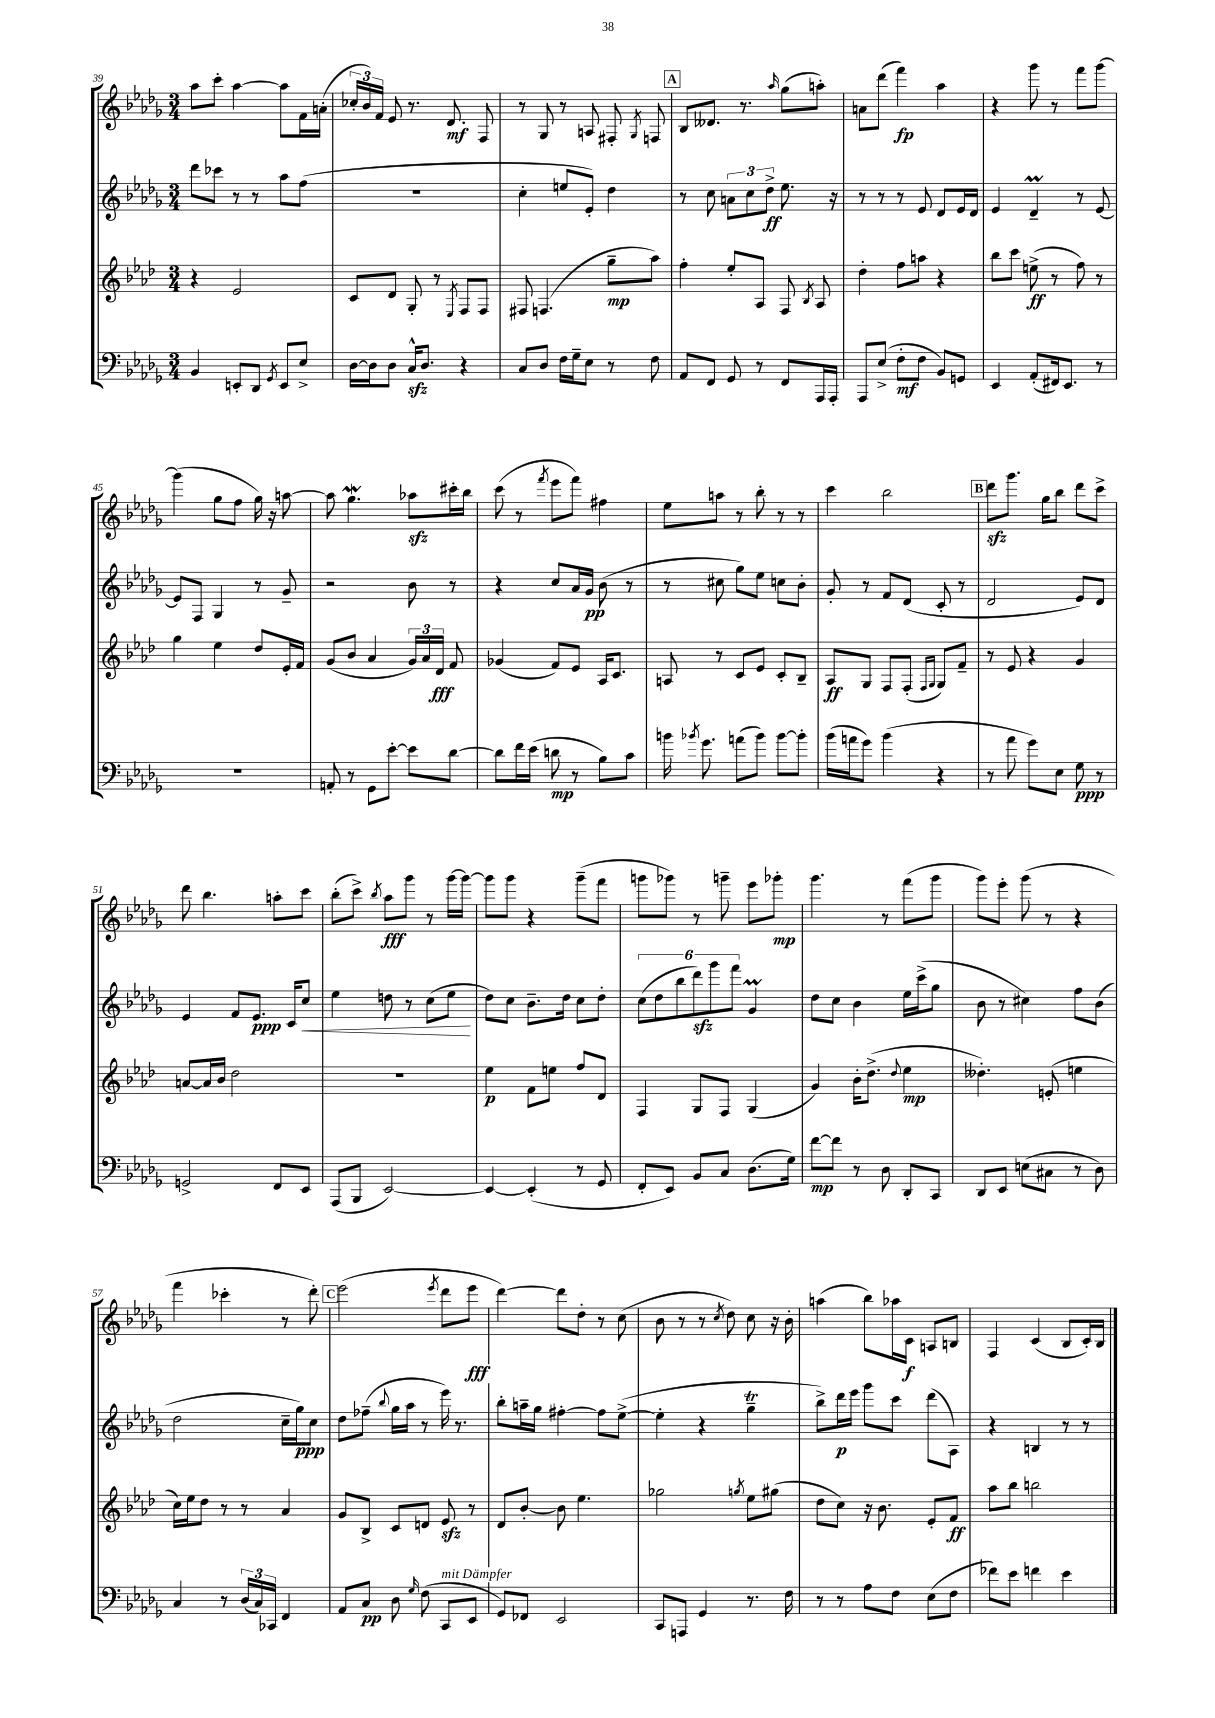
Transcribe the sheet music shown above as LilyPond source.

<<
\new StaffGroup <<
\new Staff = "s0" {
    \clef treble \key des \major \numericTimeSignature \time 3/4
    \autoBeamOff aes''8[ c'''8]-. aes''4~ aes''8[ f'16 a'16]-.( |
    \tuplet 3/2 { ces''16[-. bes'16) f'16] } ees'8 r8. des'8.\mf f8 |
    r8 ges8 r8 a8 fis8-. \acciaccatura { ges8 } f8 |
    \mark \markup { \box "A" } bes8[ deses'8.] r8. \grace { aes''16 } ges''8[( a''8]-.) |
    a'8[ des'''8]( f'''4\fp) aes''4 |
    r4 ges'''8 r8 f'''8[ ges'''8]~ |
    ges'''4( ges''8[ f''8] ges''16) r16 a''8~ |
    a''8 ges''4.\mordent aes''8[\sfz cis'''16-. bes''16] |
    c'''8( r8 \acciaccatura { f'''8 } ees'''8[ f'''8]) fis''4 |
    ees''8[ a''8] r8 bes''8-. r8 r8 |
    c'''4 bes''2 |
    \mark \markup { \box "B" } des'''8[\sfz ges'''8.] ges''16[ bes''8] des'''8[ c'''8]-> |
    des'''8 bes''4. a''8[-. c'''8] |
    bes''8[-.( c'''8]->) \acciaccatura { bes''8 } aes''8[\fff ges'''8] r8 ges'''16[~ ges'''16]~ |
    ges'''8[ ges'''8] r4 ges'''8[--( f'''8] |
    g'''8[ ges'''8]) r8 g'''8-- ees'''8[ ges'''8]-.\mp |
    ges'''4. r8 f'''8[( ges'''8] |
    ges'''8[) ees'''8]-. ges'''8( r8 r4 |
    f'''4 ces'''4-. r8 des'''8-.) |
    \mark \markup { \box "C" } ees'''2( \acciaccatura { ees'''8 } des'''8[ ees'''8]\fff |
    des'''4~) des'''8[ des''8]-. r8 c''8( |
    bes'8 r8 r8 \acciaccatura { c''8 } des''8) c''8 r16 bes'16-. |
    a''4( bes''8[) aes''16 c'16]\f a8[ b8] |
    f4 c'4( bes8[ c'16-.) bes16] \bar "|." |
}
\new Staff = "s1" {
    \clef treble \key des \major \numericTimeSignature \time 3/4
    \autoBeamOff des'''8[ ces'''8] r8 r8 aes''8[ f''8]( |
    R2. |
    c''4-. e''8[ ees'8]-.) des''4 |
    \mark \markup { \box "A" } r8 c''8 \tuplet 3/2 { a'8[ c''8 des''8]->\ff } ees''8. r16 |
    r8 r8 r8 ees'8 des'8[ ees'16 des'16] |
    ees'4 des'4--\prall r8 ees'8~ |
    ees'8[ f8] ges4 r8 ges'8-- |
    r2 bes'8 r8 |
    r4 c''8[ aes'16 ges'16]\pp bes'8( r8 |
    r8 cis''8 ges''8[) ees''8] c''8[ bes'8]-. |
    ges'8-. r8 f'8[ des'8]( c'8-. r8 |
    \mark \markup { \box "B" } des'2 ees'8[) des'8] |
    ees'4 f'8[ ees'8.]\ppp c'16[ c''8]\< |
    ees''4 d''8 r8 c''8[( ees''8]\! |
    des''8[) c''8] bes'8.[-- des''16] c''8[ des''8]-. |
    \tuplet 6/4 { c''8[( des''8 bes''8 des'''8\sfz) ges'''8 f'''8] } ges'4\prall |
    des''8[ c''8] bes'4 ees''16[ c'''16->( ges''8] |
    bes'8 r8 cis''4) f''8[ bes'8]( |
    des''2 c''16[-- ges''16\ppp) c''8] |
    \mark \markup { \box "C" } des''8[ fes''8]--( \appoggiatura { bes''8 } ges''16[ aes''16] r8 ees'''16) r8. |
    bes''8[-. a''16-- ges''16] fis''4~-. fis''8[ ees''8]~->( |
    ees''4-. r4 ges''4--\trill |
    bes''8[->) des'''16\p ees'''16] ges'''8[ c'''8] des'''8[( aes8]) |
    r4 b4 r8 r8 \bar "|." |
}
\new Staff = "s2" {
    \clef treble \key aes \major \numericTimeSignature \time 3/4
    \autoBeamOff r4 ees'2 |
    c'8[ des'8] g8-. r8 \acciaccatura { ees8 } f8[ f8] |
    fis8 f4.( g''8[--\mp aes''8]) |
    \mark \markup { \box "A" } f''4-. ees''8[-. aes8] f8 \acciaccatura { bes8 } aes8 |
    des''4-. f''8[ a''8] r4 |
    bes''8[ c'''8] e''8->\ff( r8 f''8) r8 |
    g''4 ees''4 des''8[ ees'16-. f'16] |
    g'8[( bes'8] aes'4 \tuplet 3/2 { g'16[) aes'16 des'16]\fff } f'8 |
    ges'4( f'8[) ees'8] aes16[ c'8.] |
    a8 r8 c'8[ ees'8] c'8[-. bes8]-- |
    aes8[\ff g8] f8[ f8]-.( \grace { f16[ g16] } g8[) f'8]-- |
    \mark \markup { \box "B" } r8 ees'8 r4 g'4 |
    a'8[~ a'16 bes'16] des''2 |
    R2. |
    ees''4\p f'8[ e''8] f''8[ des'8] |
    f4 g8[ f8] g4( |
    g'4) bes'16[-. des''8.]->( \appoggiatura { des''8 } ees''4\mp |
    deses''4.-.) e'8-.( e''4 |
    c''16[) ees''16 des''8] r8 r8 aes'4 |
    \mark \markup { \box "C" } g'8[ bes8]-> c'8[ d'8] ees'8\sfz r8 |
    des'8[ bes'8]~-. bes'8 ees''4. |
    ges''2 \acciaccatura { g''8 } ees''8[ gis''8]( |
    des''8[ c''8]) r16 bes'8. ees'8[-. f'8]\ff |
    aes''8[ bes''8] b''2 \bar "|." |
}
\new Staff = "s3" {
    \clef bass \key des \major \numericTimeSignature \time 3/4
    \autoBeamOff bes,4 e,8[-. des,8] \acciaccatura { ges,8 } e,8[ ees8]-> |
    des16[~ des16 des8] c16[-^\sfz des8.] r4 |
    c8[ des8] f16[ ges16-- ees8] r8 f8 |
    \mark \markup { \box "A" } aes,8[ f,8] ges,8 r8 f,8[ aes,,16 aes,,16]-. |
    aes,,8[ ees8]->( f8[-.\mf f8] bes,8[) g,8] |
    ees,4 aes,8[-.( fis,16) ees,8.] r8 |
    R2. |
    a,8-. r8 ges,8[ ees'8]~-. ees'8[ des'8]~ |
    des'8[ f'16 ees'16]( d'8\mp r8 bes8[) c'8] |
    b'16 \acciaccatura { bes'8 } ges'8. a'8[( bes'8]) bes'8[~ bes'8]-. |
    bes'16[( a'16 ges'8]) bes'4( r4 |
    \mark \markup { \box "B" } r8 aes'8 ges'8[) ees8] ges8\ppp r8 |
    g,2-> f,8[ ees,8] |
    aes,,8[( bes,,8] ees,2~) |
    ees,4~ ees,4-.( r8 ges,8 |
    f,8[-. ees,8]) bes,8[ c8] des8.[( ges16]) |
    f'8[~\mp f'8] r8 des8 des,8[-. c,8] |
    des,8[ ees,8] e8[( cis8] r8 des8) |
    c4 r8 \tuplet 3/2 { des16[( c16) ces,16] } f,4 |
    \mark \markup { \box "C" } aes,8[ c8]\pp des8 \grace { ges16 } f8( c,8[^\markup { \italic "mit Dämpfer" } ees,8] |
    ges,8[) fes,8] ees,2 |
    c,8[ a,,8] ges,4 r8. f16 |
    r8 r8 aes8[ f8] ees8[( f8] |
    fes'8[) ees'8] f'4 ees'4 \bar "|." |
}
>>
>>
\layout { \context { \Score currentBarNumber = #39 } }
